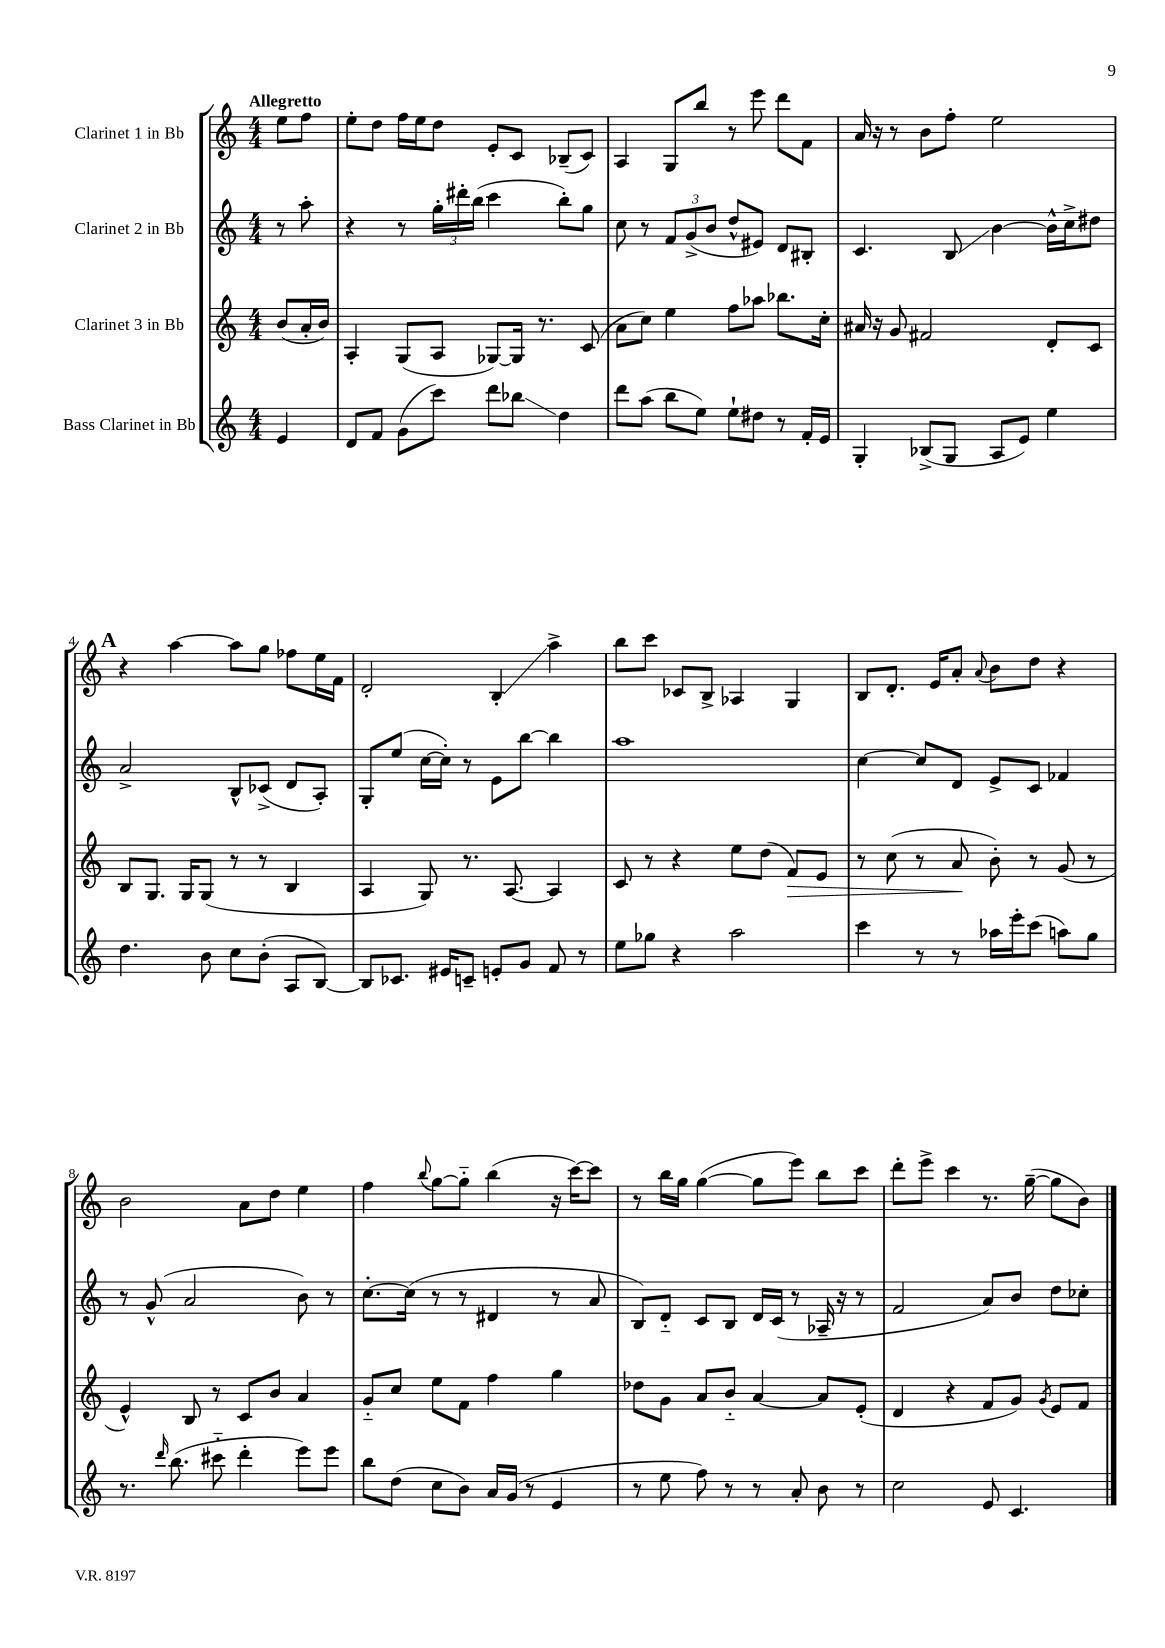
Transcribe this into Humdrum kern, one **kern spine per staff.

**kern	**kern	**kern	**kern
*staff4	*staff3	*staff2	*staff1
*clefG2	*clefG2	*clefG2	*clefG2
*k[]	*k[]	*k[]	*k[]
*M4/4	*M4/4	*M4/4	*M4/4
4e/	(8b/L	8r	8ee\L
.	16a'/L	8aa'\	8ff\J
.	16b/JJ)	.	.
=	=	=	=
8d/L	4A'/	4r	8ee'\L
8f/J	.	.	8dd\J
(8g\L	(8G/L	8r	16ff\LL
.	.	.	16ee\J
8ccc\J)	8A/J	24gg'\LL	8dd\J
.	.	24ddd#'\	.
.	.	(24bb\JJ	.
8ddd\L	[8G-/L)	4ccc\	8e'/L
8bb-\J	16G-/]Jk	.	8c/J
.	8.r	.	.
4dd\	.	8bb'\L)	(8B-~/L
.	(8c/	8gg\J	8c/J)
=	=	=	=
8ddd\L	8a\L	8cc\	4A/
(8aa\J	8cc\J)	8r	.
8bb\L	4ee\	12f/L	8G/L
.	.	(12g^/	.
8ee\J)	.	.	8bb/J
.	.	12b/J	.
8ee`\L	8ff\L	8dd^^/L	8r
8dd#\J	8aa-\J	8e#/J)	8eee\
8r	8.bb-\L	8d/L	8ddd\L
16f'/LL	.	8B#'/J	8f\J
16e/JJ	16cc'\Jk	.	.
=	=	=	=
4G'/	16a#/	4.c/	16a/
.	16r	.	16r
.	8g/	.	8r
(8B-^/L	2f#/	.	8b\L
8G/J	.	8B/	8ff'\J
8A/L	.	[4b\	2ee\
8e/J)	.	.	.
4ee\	8d'/L	16b^^\]LL	.
.	.	16cc^\J	.
.	8c/J	8dd#\J	.
=	=	=	=
4.dd\	8B/L	2a^/	4r
.	8.G/J	.	.
.	.	.	[4aa\
.	16G/LK	.	.
8b\	(8G/J	.	.
8cc\L	8r	8B^^/L	8aa\]L
(8b'\J	8r	(8c-^/J	8gg\J
8A/L	4B/	8d/L	8ff-\L
[8B/J)	.	8A'/J)	16ee\L
.	.	.	16f\JJ
=	=	=	=
8B/]L	4A/	8G'/L	2d'/
8.c-/J	.	(8ee/J	.
.	8G/)	[16cc\LL	.
16e#/LK	.	16cc'\]JJ)	.
8c~/J	8.r	8r	.
8e'/L	.	8e\L	4B'/
.	[8.A/	.	.
8g/J	.	[8bb\J	.
8f/	4A/]	4bb\]	4aa^\
8r	.	.	.
=	=	=	=
8ee\L	8c/	1aa	8bb\L
8gg-\J	8r	.	8ccc\J
4r	4r	.	8c-/L
.	.	.	8B^/J
2aa\	8ee\L	.	4A-/
.	(8dd\J	.	.
.	8f/L)	.	4G/
.	8e/J	.	.
=	=	=	=
4ccc\	8r	[4cc\	8B/L
.	(8cc\	.	8.d'/J
8r	8r	8cc/]L	.
.	.	.	16e/LK
8r	8a/	8d/J	8a'/J
.	.	.	8qqa/
16aa-\LL	8b'\)	8e^/L	8b\L
16eee'\J	.	.	.
(8ccc\J	8r	8c/J	8dd\J
8aa\L)	(8g/	4f-/	4r
8gg\J	8r	.	.
=	=	=	=
8.r	4e^^/)	8r	2b\
.	.	(8g^^/	.
16qqddd/	.	.	.
(8.bb\	.	.	.
.	8B/	2a/	.
8ccc#'~\	8r	.	.
4ddd'\	8c/L	.	8a\L
.	8b/J	.	8dd\J
8eee\L)	4a/	8b\)	4ee\
8eee\J	.	8r	.
=	=	=	=
8bb\L	8g'~/L	[8.cc'\L	4ff\
(8dd\J	8cc/J	.	.
.	.	(16cc\]Jk	.
.	.	.	8qqbb/
8cc\L	8ee\L	8r	[8gg\L
8b\J)	8f\J	8r	8gg'~\]J
16a/LL	4ff\	4d#/	(4bb\
(16g/JJ	.	.	.
8r	.	.	.
4e/	4gg\	8r	16r
.	.	.	[16ccc\LK)
.	.	8a/	8ccc\]J
=	=	=	=
8r	8dd-\L	8B/L)	8r
8ee\	8g\J	8d'~/J	16bb\LL
.	.	.	16gg\JJ
8ff\)	8a/L	8c/L	([4gg\
8r	8b'~/J	8B/J	.
8r	[4a/	16d/LL	8gg\]L
.	.	(16c/JJ	.
8a'/	.	8r	8eee\J)
8b\	8a/]L	16A-~/	8bb\L
.	.	16r	.
8r	(8e'/J	8r	8ccc\J
=	=	=	=
2cc\	4d/	2f/	8ddd'\L
.	.	.	8eee^\J
.	4r	.	4ccc\
8e/	8f/L	8a/L)	8.r
4.c/	8g/J)	8b/J	.
.	.	.	([16gg~\
.	8qg/	.	.
.	8e/L	8dd\L	8gg\]L
.	8f/J	8cc-'\J	8b\J)
==	==	==	==
*-	*-	*-	*-
